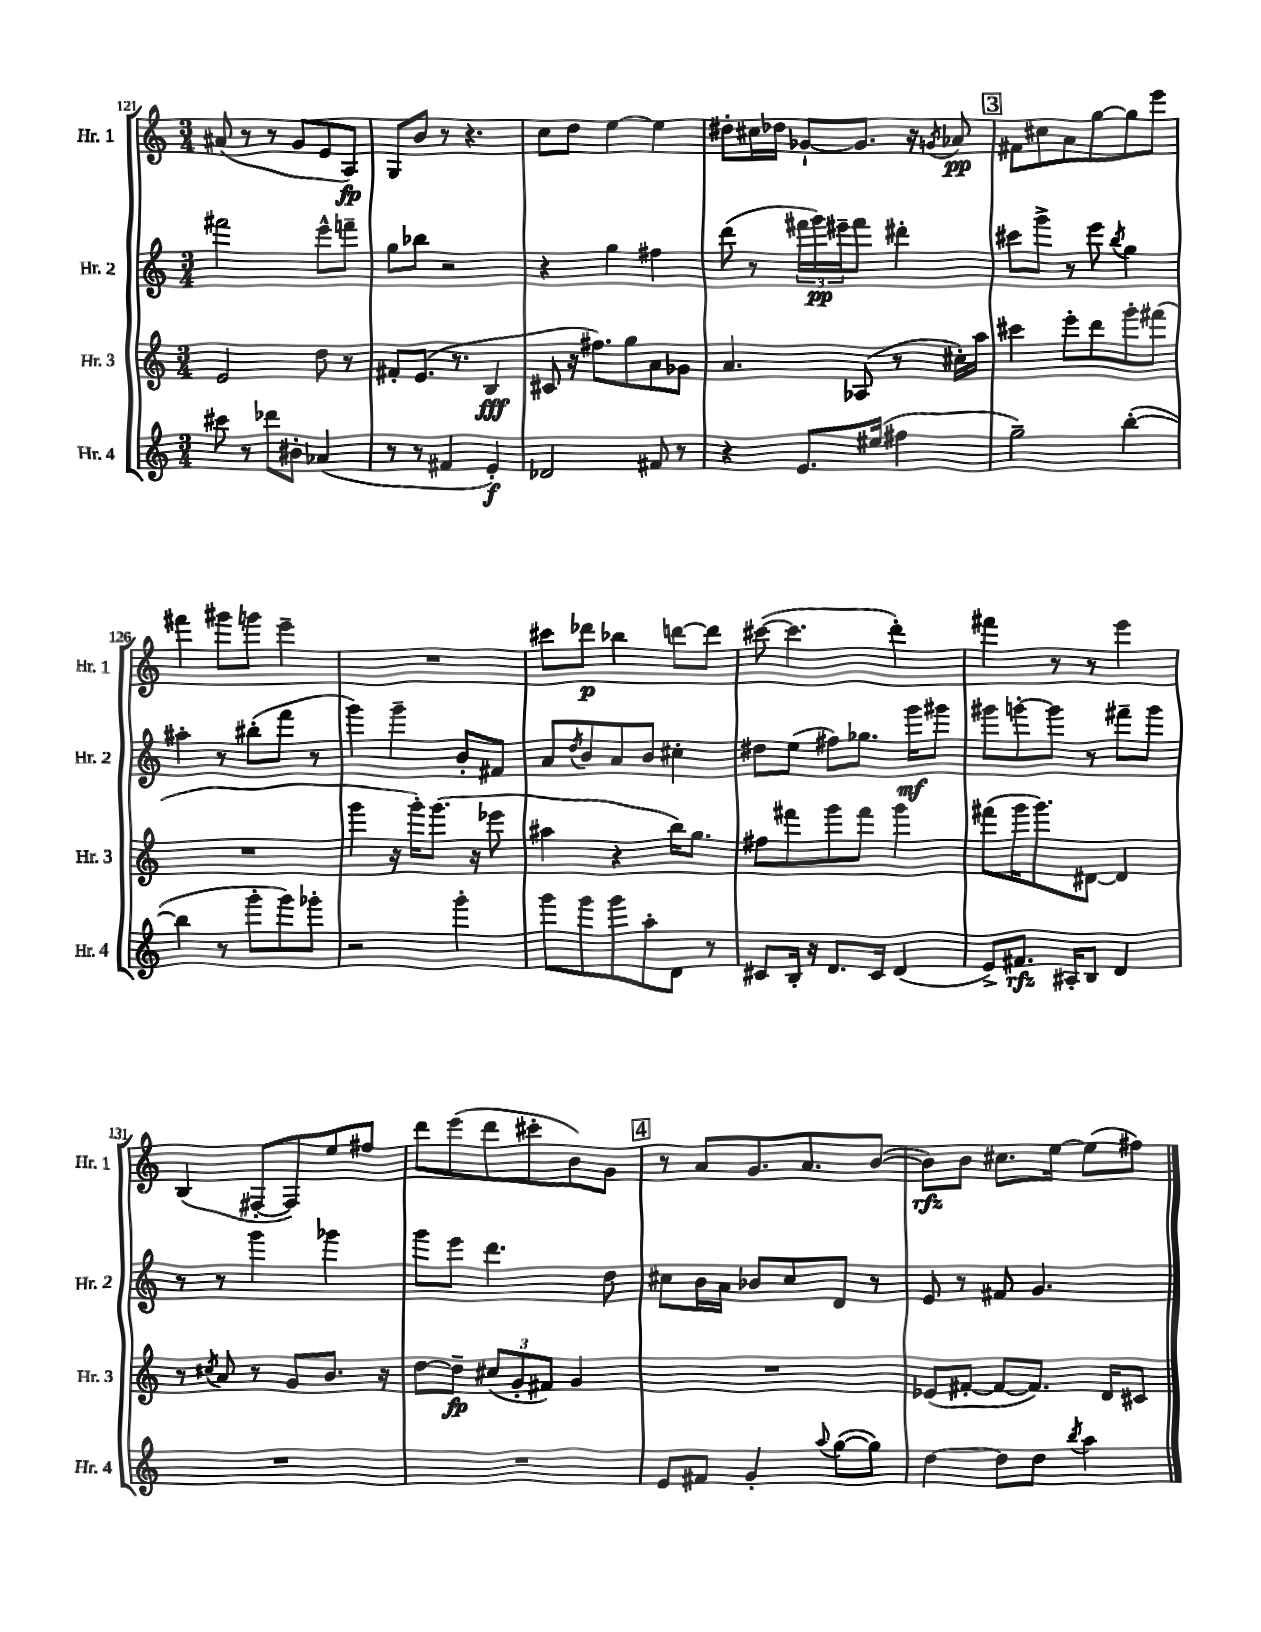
<<
\new StaffGroup <<
\new Staff = "s0" \with { instrumentName = "Hr. 1" shortInstrumentName = "Hr. 1" } {
    \clef treble \key c \major \numericTimeSignature \time 3/4
    ais'8( r8 r8 g'8 e'8 a8\fp) |
    g8 b'8 r8 r4. |
    c''8 d''8 e''4~ e''4 |
    dis''8-. cis''16 des''16 ges'8~-! ges'8. r16 \acciaccatura { g'8 } aes'8\pp |
    \mark \markup { \box "3" } fis'8 cis''8 a'8 g''8~ g''8 e'''8 |
    fis'''4 gis'''8 g'''8 e'''4-- |
    R2. |
    cis'''8 des'''8\p bes''4 d'''8~ d'''8 |
    cis'''8~( cis'''4. d'''4-.) |
    fis'''4 r8 r8 e'''4 |
    b4( fis8~-. fis8) e''8 fis''8 |
    d'''8 e'''8( d'''8 cis'''8-. b'8) g'8 |
    \mark \markup { \box "4" } r8 a'8 g'8. a'8. b'8~( |
    b'8\rfz) b'8 cis''8. e''16~ e''8( fis''8) \bar "|." |
}
\new Staff = "s1" \with { instrumentName = "Hr. 2" shortInstrumentName = "Hr. 2" } {
    \clef treble \key c \major \numericTimeSignature \time 3/4
    fis'''2 e'''8-^ f'''8-- |
    g''8 bes''8 r2 |
    r4 g''4 fis''4 |
    d'''8( r8 \tuplet 3/2 { fis'''16 g'''16\pp) eis'''16-- } fis'''8 dis'''4-. |
    \mark \markup { \box "3" } cis'''8 g'''8-> r8 e'''8 \acciaccatura { b''8 } g''4 |
    ais''4-. r8 bis''8-.( f'''8 r8 |
    g'''4) g'''4-- b'8-. fis'8 |
    a'8 \acciaccatura { d''8 } b'8 a'8 b'8 cis''4-. |
    dis''8 e''8( fis''8) ges''8. g'''16\mf gis'''8 |
    gis'''8 g'''8~-. g'''8 r8 fis'''8-- g'''8 |
    r8 r8 g'''4 ges'''4 |
    g'''8 e'''8 d'''4. d''8 |
    \mark \markup { \box "4" } cis''8 b'16 a'16 bes'8 cis''8 d'8 r8 |
    e'8 r8 fis'8 g'4. \bar "|." |
}
\new Staff = "s2" \with { instrumentName = "Hr. 3" shortInstrumentName = "Hr. 3" } {
    \clef treble \key c \major \numericTimeSignature \time 3/4
    e'2 d''8 r8 |
    fis'8-. e'8.( r8. b4\fff |
    cis'8 r16 fis''8.) g''8 a'8 ges'8 |
    a'4. aes8( r8 cis''16-.) a''16 |
    \mark \markup { \box "3" } cis'''4 e'''8-. d'''8 g'''8-. fis'''8( |
    R2. |
    g'''4 r16 g'''16-.) g'''8.( r16 ees'''8 |
    ais''4 r4 b''16) g''8. |
    fis''8 fis'''8 g'''8 fis'''8 g'''4 |
    fis'''8( g'''16 g'''8.) dis'8~ dis'4 |
    r8 \acciaccatura { cis''8 } a'8 r8 g'8 b'8. r16 |
    d''8~ d''8--\fp \tuplet 3/2 { cis''8( g'8-. fis'8) } g'4 |
    \mark \markup { \box "4" } R2. |
    ees'8( fis'8~-. fis'8~ fis'8.) d'16 cis'8 \bar "|." |
}
\new Staff = "s3" \with { instrumentName = "Hr. 4" shortInstrumentName = "Hr. 4" } {
    \clef treble \key c \major \numericTimeSignature \time 3/4
    cis'''8 r8 des'''8 bis'8-. aes'4( |
    r8 r8 fis'4 e'4-.\f) |
    des'2 fis'8 r8 |
    r4 e'8. eis''16( fis''4 |
    \mark \markup { \box "3" } g''2--) b''4~-.( |
    b''4 r8 g'''8-. g'''8) ges'''8-. |
    r2 g'''4-. |
    g'''8 g'''8 g'''8 a''8-. d'8 r8 |
    cis'8 b16-. r16 d'8. cis'16 d'4( |
    e'8->) fis'8.\rfz ais16-. b8 d'4 |
    R2. |
    R2. |
    \mark \markup { \box "4" } e'8 fis'8 g'4-. \appoggiatura { a''8 } g''8~( g''8) |
    d''4~ d''8 d''8 \acciaccatura { b''8 } a''4 \bar "|." |
}
>>
>>
\layout { \context { \Score currentBarNumber = #121 } }
